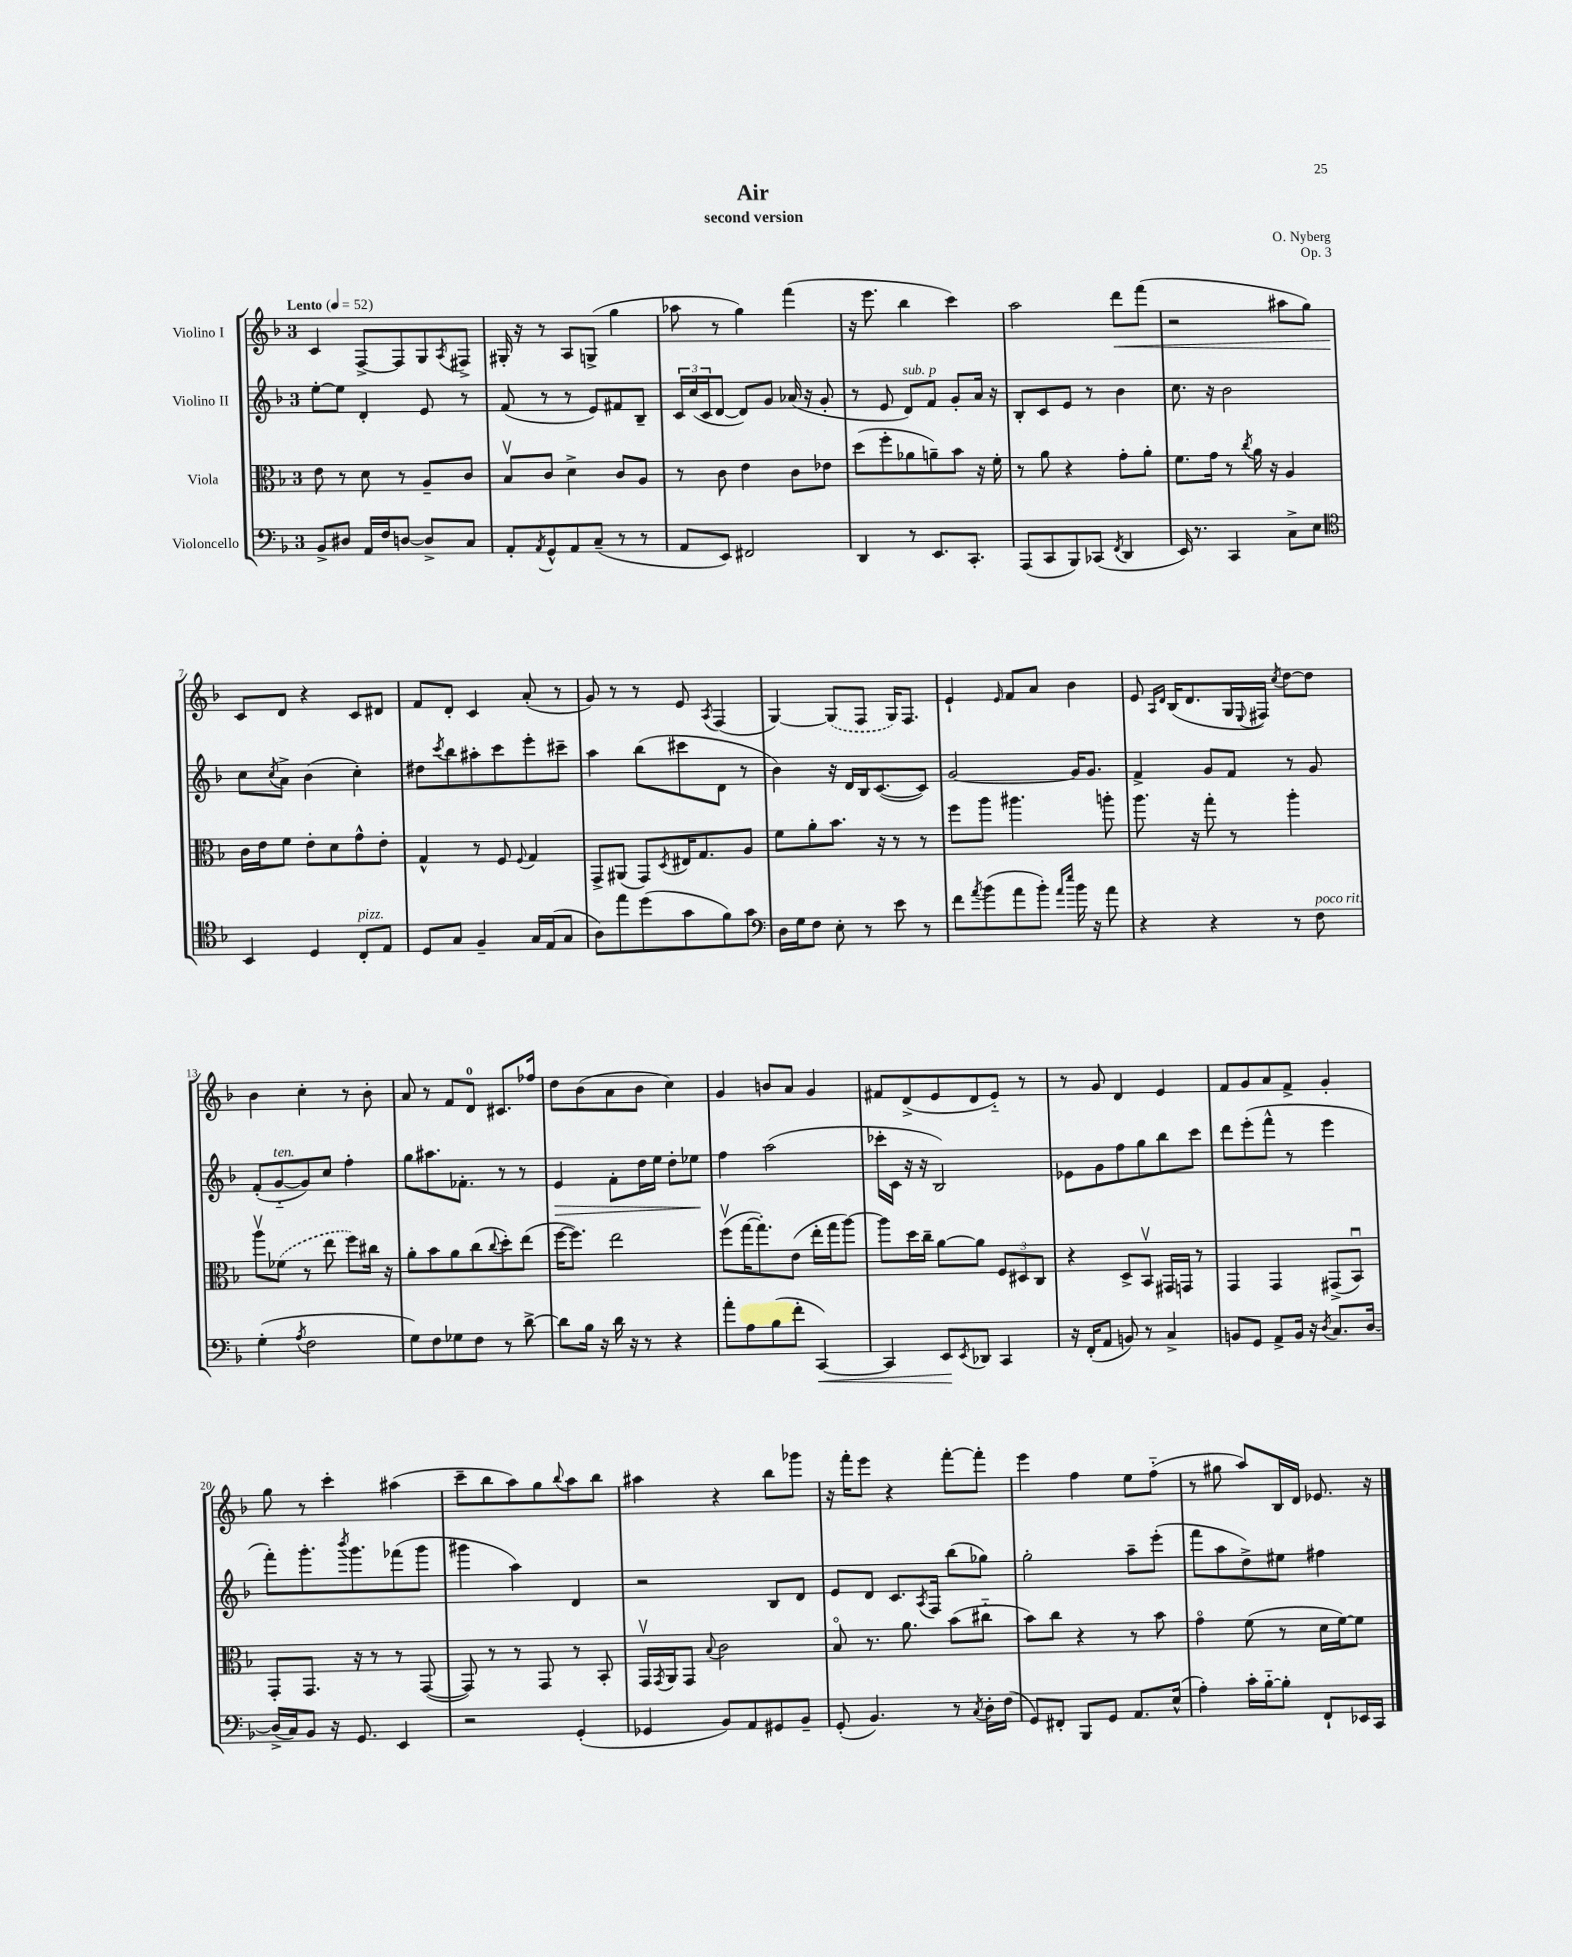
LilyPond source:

\header { title = "Air" composer = "O. Nyberg" subtitle = "second version" opus = "Op. 3" }
<<
\new StaffGroup <<
\new Staff = "s0" \with { instrumentName = "Violino I" } {
    \clef treble \key f \major \once \override Staff.TimeSignature.style = #'single-digit \time 3/4 \tempo "Lento" 4 = 52
    c'4 f8~-> f8 g8 \acciaccatura { a8 } fis8-> |
    gis16-. r16 r8 a8 g8->( g''4 |
    aes''8 r8 g''4) f'''4( |
    r16 e'''8. bes''4 c'''4) |
    a''2 d'''8\< f'''8( |
    r2 ais''8 g''8) |
    c'8\! d'8 r4 c'8 dis'8 |
    f'8 d'8-. c'4 a'8-.( r8 |
    g'8) r8 r8 e'8 \acciaccatura { a8 } f4( |
    g4~) \once \slurDashed g8( f8 g16) f8. |
    e'4-! \grace { e'16 } f'8 a'8 bes'4 |
    e'8 \grace { a16 d'16 } bes16( d'8. g16 \appoggiatura { e8 } fis16) \acciaccatura { c''8 } d''8~ d''8 |
    bes'4 c''4-. r8 bes'8-. |
    a'8 r8 f'8 d'8-0 cis'8. fes''16 |
    d''8 bes'8( a'8 bes'8 c''4) |
    g'4 b'8 a'8 g'4 |
    fis'8 d'8->( e'8 d'8 e'8-_) r8 |
    r8 g'8 d'4 e'4 |
    f'8 g'8 a'8 f'8-> g'4-. |
    g''8 r8 c'''4-. ais''4( |
    c'''8-- bes''8 a''8) g''8 \appoggiatura { bes''8 } a''8 bes''8 |
    ais''4 r4 bes''8 ges'''8 |
    r16 f'''16-. e'''8 r4 f'''8~-. f'''8-. |
    e'''4 f''4 e''8 f''8-_( |
    r8 gis''8 a''8) bes16 d'16 ees'8. r16 \bar "|." |
}
\new Staff = "s1" \with { instrumentName = "Violino II" } {
    \clef treble \key f \major \once \override Staff.TimeSignature.style = #'single-digit \time 3/4
    e''8~-. e''8 d'4-. e'8 r8 |
    f'8( r8 r8 e'8) fis'8 bes8-- |
    \tuplet 3/2 { c'16 c''16( c'16 } d'8~ d'8) g'8 aes'16( r16 g'8-. |
    r8 e'8 d'8^\markup { \italic "sub. p" }) f'8 g'8-. a'16 r16 |
    bes8-. c'8 e'8 r8 bes'4 |
    c''8. r16 bes'2 |
    c''8 \acciaccatura { c''8 } a'8-> bes'4( c''4-.) |
    dis''8 \acciaccatura { c'''8 } bes''8 ais''8-. c'''8 e'''8-. cis'''8-- |
    a''4 bes''8( cis'''8 d'8 r8 |
    bes'4) r16 d'16 bes16 c'8.~( c'8) |
    g'2~ g'16 g'8. |
    f'4-> g'8 f'8 r8 g'8 |
    f'8-.( g'8~-_^\markup { \italic "ten." } g'8) c''8 f''4-. |
    g''8 ais''8. fes'8.-. r8 r8 |
    e'4\> f'8-. d''16 e''16 d''8-. ees''8\! |
    f''4 a''2( |
    ces'''16-. c'16 r16 r16 bes2) |
    ees'8 g'8 f''8 g''8 bes''8 c'''8 |
    d'''8 e'''8-.( f'''8-^ r8 e'''4 |
    f'''8-.) g'''8.-. \acciaccatura { bes'''8 } g'''8. fes'''8( g'''8 |
    gis'''4 a''4) d'4 |
    r2 bes8 d'8 |
    e'8 d'8 c'8. \acciaccatura { a8 } f16 bes''8( ges''8) |
    g''2-. a''8-- e'''8-.( |
    f'''8 a''8 d''8->) eis''8 fis''4 \bar "|." |
}
\new Staff = "s2" \with { instrumentName = "Viola" } {
    \clef alto \key f \major \once \override Staff.TimeSignature.style = #'single-digit \time 3/4
    e'8 r8 d'8 r8 a8-- c'8 |
    bes8\upbow c'8 d'4-> c'8 a8 |
    r8 c'8 e'4 c'8 ees'8 |
    d''8( f''8-. aes'8 a'8--) bes'8 r16 f'16-. |
    r8 a'8 r4 g'8-. a'8-. |
    f'8. g'16 r8 \acciaccatura { c''8 } a'16 r16 a4 |
    c'16 e'16 f'8 e'8-. d'8 g'8-^ e'8-. |
    g4-^ r8 f8 \appoggiatura { f8 } g4 |
    g,8-> ais,8( g,8) \acciaccatura { d8 } eis16 g8. a8 |
    f'8 a'8-. bes'8. r16 r8 r8 |
    f''8 a''8 ais''4. a''8-. |
    a''8. r16 g''8-. r8 a''4-. |
    a''8\upbow \once \slurDashed fes'8( r8 e''8 f''8) cis''16 r16 |
    a'8-. bes'8 a'8 c''8( \appoggiatura { c''8 } d''8-.) e''8( |
    f''16~ f''8.) e''2 |
    f''8\upbow( g''16~ g''8.-.) e'8( e''16-. g''16 a''8~) |
    a''8 d''16 c''16-- a'8~ a'8 \tuplet 3/2 { f8 dis8 c8 } |
    r4 d8-> bes,8\upbow gis,16 g,16 r8 |
    g,4 g,4 gis,8->( bes,8\downbow) |
    g,8-. g,8. r16 r8 r8 g,8~( |
    g,8) r8 r8 g,8 r8 bes,8-. |
    g,16\upbow \acciaccatura { g,8 } a,16 g,8 \appoggiatura { bes8 } c'2 |
    bes8\flageolet r8. a'8. bes'8( cis''8-_ |
    bes'8) c''8 r4 r8 bes'8 |
    g'4\flageolet f'8( r8 d'16 f'16~) f'8 \bar "|." |
}
\new Staff = "s3" \with { instrumentName = "Violoncello" } {
    \clef bass \key f \major \once \override Staff.TimeSignature.style = #'single-digit \time 3/4
    bes,8-> dis8 a,16 f16 d8~ d8-> c8 |
    a,8-. \acciaccatura { a,8 } g,8-^ a,8 c8--( r8 r8 |
    a,8 e,8) fis,2 |
    d,4 r8 e,8. c,8.-. |
    a,,8( c,8 bes,,8) ces,8( \acciaccatura { f,8 } d,4 |
    e,16) r8. c,4 c8-> e8 |
    \clef tenor bes,4 d4 c8-.^\markup { \italic "pizz." } e8 |
    d8 g8 f4-- g16 e16( g8 |
    a8) e''8 d''8( g'8 f'8) g'8 |
    \clef bass d16 g16 f8 e8-. r8 e'8 r8 |
    f'8 \acciaccatura { a'8 } bes'8( a'8 bes'8-.) \grace { a'16 e''16 } bes'16 r16 a'8 |
    r4 r4 r8 f8^\markup { \italic "poco rit." } |
    g4-.( \acciaccatura { a8 } f2 |
    g8) f8 ges8 f8 r8 d'8~-> |
    d'8 bes16 r16 d'16 r16 r8 r4 |
    a'8-. a8 bes8( f'8-. c,4~\<) |
    c,4 e,8\! \acciaccatura { e,8 } des,8 c,4 |
    r16 f,16-.( a,8 b,8) r8 c4-> |
    b,8 g,8 a,8-> b,16 r16 \acciaccatura { d8 } c8. d16~ |
    d16->( c16) bes,8 r16 g,8. e,4 |
    r2 g,4-.( |
    ges,4 bes,8) a,8 gis,8 bes,8-- |
    g,8-.( bes,4.) r8 \acciaccatura { c8 } d16-. f16( |
    g,8) fis,8-. bes,,8 g,8 a,8. e16-^( |
    a4-.) c'16-. bes16~-_ bes8-. f,8-! ees,16 c,16 \bar "|." |
}
>>
>>
